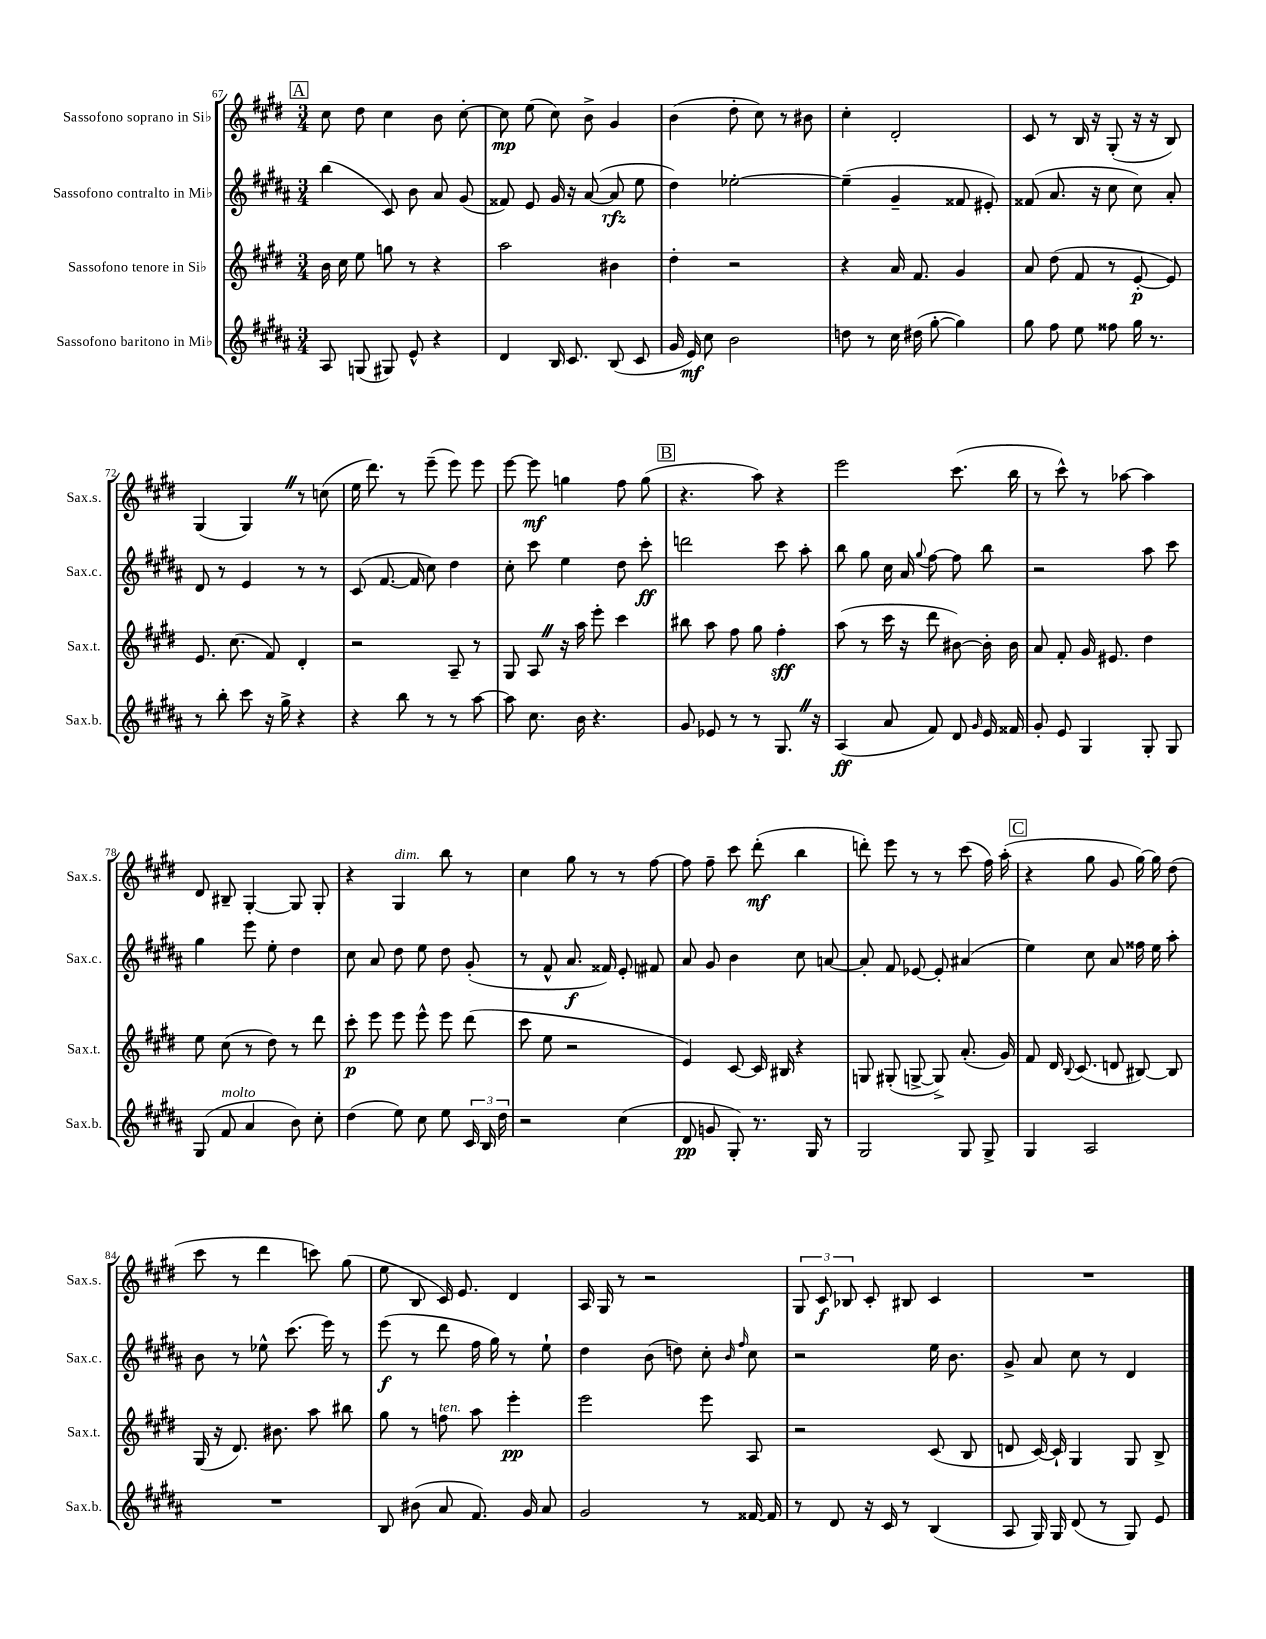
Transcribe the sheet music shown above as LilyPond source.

<<
\new StaffGroup <<
\new Staff = "s0" \with { instrumentName = "Sassofono soprano in Sib" shortInstrumentName = "Sax.s." } {
    \clef treble \key e \major \numericTimeSignature \time 3/4
    \autoBeamOff \mark \markup { \box "A" } cis''8 dis''8 cis''4 b'8 cis''8~-. |
    cis''8\mp e''8( cis''8) b'8-> gis'4 |
    b'4( dis''8-. cis''8) r8 bis'8 |
    cis''4-. dis'2-. |
    cis'8 r8 b16 r16 gis8-.( r16 r16 b8) |
    gis4( gis4) \once \override BreathingSign.text = \markup { \musicglyph "scripts.caesura.straight" } \breathe r8 c''8( |
    e''16 dis'''8.) r8 e'''8--( e'''8) e'''8 |
    e'''8~ e'''8\mf g''4 fis''8 g''8( |
    \mark \markup { \box "B" } r4. a''8) r4 |
    e'''2 cis'''8.( b''16 |
    r8 cis'''8-^) r8 aes''8~ aes''4 |
    dis'8 bis8-- gis4~-. gis8 gis8-. |
    r4 gis4^\markup { \italic "dim." } b''8 r8 |
    cis''4 gis''8 r8 r8 fis''8~ |
    fis''8 fis''8-- cis'''8 dis'''8-.\mf( b''4 |
    d'''8-.) e'''8 r8 r8 cis'''8( fis''16) a''16-.( |
    \mark \markup { \box "C" } r4 gis''8 gis'8 gis''16~) gis''16 dis''8( |
    cis'''8 r8 dis'''4 c'''8) gis''8( |
    e''8 b8 cis'16) e'8. dis'4 |
    a16 gis16 r8 r2 |
    \tuplet 3/2 { gis8 cis'8\f bes8 } cis'8-. bis8 cis'4 |
    R2. \bar "|." |
}
\new Staff = "s1" \with { instrumentName = "Sassofono contralto in Mib" shortInstrumentName = "Sax.c." } {
    \clef treble \key b \major \numericTimeSignature \time 3/4
    \autoBeamOff \mark \markup { \box "A" } b''4( cis'8) b'8 ais'8 gis'8( |
    fisis'8) e'8 gis'16 r16 ais'8~( ais'8\rfz e''8 |
    dis''4) ees''2~-. |
    ees''4--( gis'4-- fisis'8 eis'8-.) |
    fisis'8( ais'8. r16 cis''8 cis''8) ais'8-. |
    dis'8 r8 e'4 r8 r8 |
    cis'8( fis'8.~ fis'16 cis''8) dis''4 |
    cis''8-. cis'''8 e''4 dis''8 cis'''8-.\ff |
    \mark \markup { \box "B" } d'''2 cis'''8 ais''8-. |
    b''8 gis''8 cis''16 ais'16 \appoggiatura { gis''8 } fis''8~ fis''8 b''8 |
    r2 ais''8 cis'''8 |
    gis''4 e'''8 e''8-. dis''4 |
    cis''8 ais'8 dis''8 e''8 dis''8 gis'8-.( |
    r8 fis'8-^ ais'8.\f fisis'16) e'8-. fis'8 |
    ais'8 gis'8 b'4 cis''8 a'8~ |
    a'8-. fis'8 ees'8~ ees'8-. ais'4( |
    \mark \markup { \box "C" } e''4) cis''8 ais'8 fisis''16 e''16 ais''8-. |
    b'8 r8 ees''8-^ cis'''8.( e'''16) r8 |
    e'''8\f( r8 dis'''8 fis''16 gis''16) r8 e''8-! |
    dis''4 b'8( d''8) cis''8-. \grace { b'16 fis''16 } cis''8 |
    r2 e''16 b'8. |
    gis'8-> ais'8 cis''8 r8 dis'4 \bar "|." |
}
\new Staff = "s2" \with { instrumentName = "Sassofono tenore in Sib" shortInstrumentName = "Sax.t." } {
    \clef treble \key e \major \numericTimeSignature \time 3/4
    \autoBeamOff \mark \markup { \box "A" } b'16 cis''16 e''8 g''8 r8 r4 |
    a''2 bis'4 |
    dis''4-. r2 |
    r4 a'16 fis'8. gis'4 |
    a'8 dis''8( fis'8 r8 e'8~-.\p e'8) |
    e'8. cis''8.( fis'8) dis'4-. |
    r2 a8-- r8 |
    gis8 a8 \once \override BreathingSign.text = \markup { \musicglyph "scripts.caesura.straight" } \breathe r16 a''16 e'''8-. cis'''4 |
    \mark \markup { \box "B" } bis''8 a''8 fis''8 gis''8 fis''4-.\sff |
    a''8( r8 cis'''16 r16 dis'''8 bis'8~) bis'16-. bis'16 |
    a'8 fis'8-. gis'16 eis'8. dis''4 |
    e''8 cis''8( r8 dis''8) r8 dis'''8 |
    cis'''8-.\p e'''8 e'''8 e'''8-^ e'''8 dis'''8( |
    cis'''8 e''8 r2 |
    e'4) cis'8~ cis'16 bis16 r4 |
    g8 gis8-.( g8~-> g8->) a'8.-.( gis'16) |
    \mark \markup { \box "C" } fis'8 dis'16 \appoggiatura { b8 } cis'8.( d'8 bis8~) bis8 |
    gis16( r16 dis'8.) bis'8. a''8 bis''8 |
    gis''8 r8 f''8^\markup { \italic "ten." } a''8 e'''4-.\pp |
    e'''2 e'''8 a8 |
    r2 cis'8( b8 |
    d'8 cis'16~) cis'16-! gis4 gis8 b8-> \bar "|." |
}
\new Staff = "s3" \with { instrumentName = "Sassofono baritono in Mib" shortInstrumentName = "Sax.b." } {
    \clef treble \key b \major \numericTimeSignature \time 3/4
    \autoBeamOff \mark \markup { \box "A" } ais8 g8( gis8) e'8-^ r4 |
    dis'4 b16 cis'8. b8( cis'8 |
    gis'16 e'16\mf) cis''8 b'2 |
    d''8 r8 cis''16 dis''16( gis''8~-. gis''4) |
    gis''8 fis''8 e''8 fisis''8 gis''16 r8. |
    r8 b''8-. cis'''8 r16 gis''16-> r4 |
    r4 b''8 r8 r8 ais''8~ |
    ais''8 cis''8. b'16 r4. |
    \mark \markup { \box "B" } gis'8 ees'8 r8 r8 gis8. \once \override BreathingSign.text = \markup { \musicglyph "scripts.caesura.straight" } \breathe r16 |
    ais4\ff( ais'8 fis'8) dis'8 \grace { gis'16 } e'16 fisis'16 |
    gis'8-. e'8 gis4 gis8-. gis8 |
    gis8( fis'8^\markup { \italic "molto" } ais'4 b'8) cis''8-. |
    dis''4( e''8) cis''8 e''8 \tuplet 3/2 { cis'16 b16 dis''16 } |
    r2 cis''4( |
    dis'8\pp g'8 gis8-.) r8. gis16 r8 |
    gis2 gis8 gis8-> |
    \mark \markup { \box "C" } gis4 ais2 |
    R2. |
    b8 bis'8( ais'8 fis'8.) gis'16 ais'8 |
    gis'2 r8 fisis'16~ fisis'16 |
    r8 dis'8 r16 cis'16 r8 b4( |
    ais8 gis16) gis16 dis'8( r8 gis8) e'8 \bar "|." |
}
>>
>>
\layout { \context { \Score currentBarNumber = #67 } }
